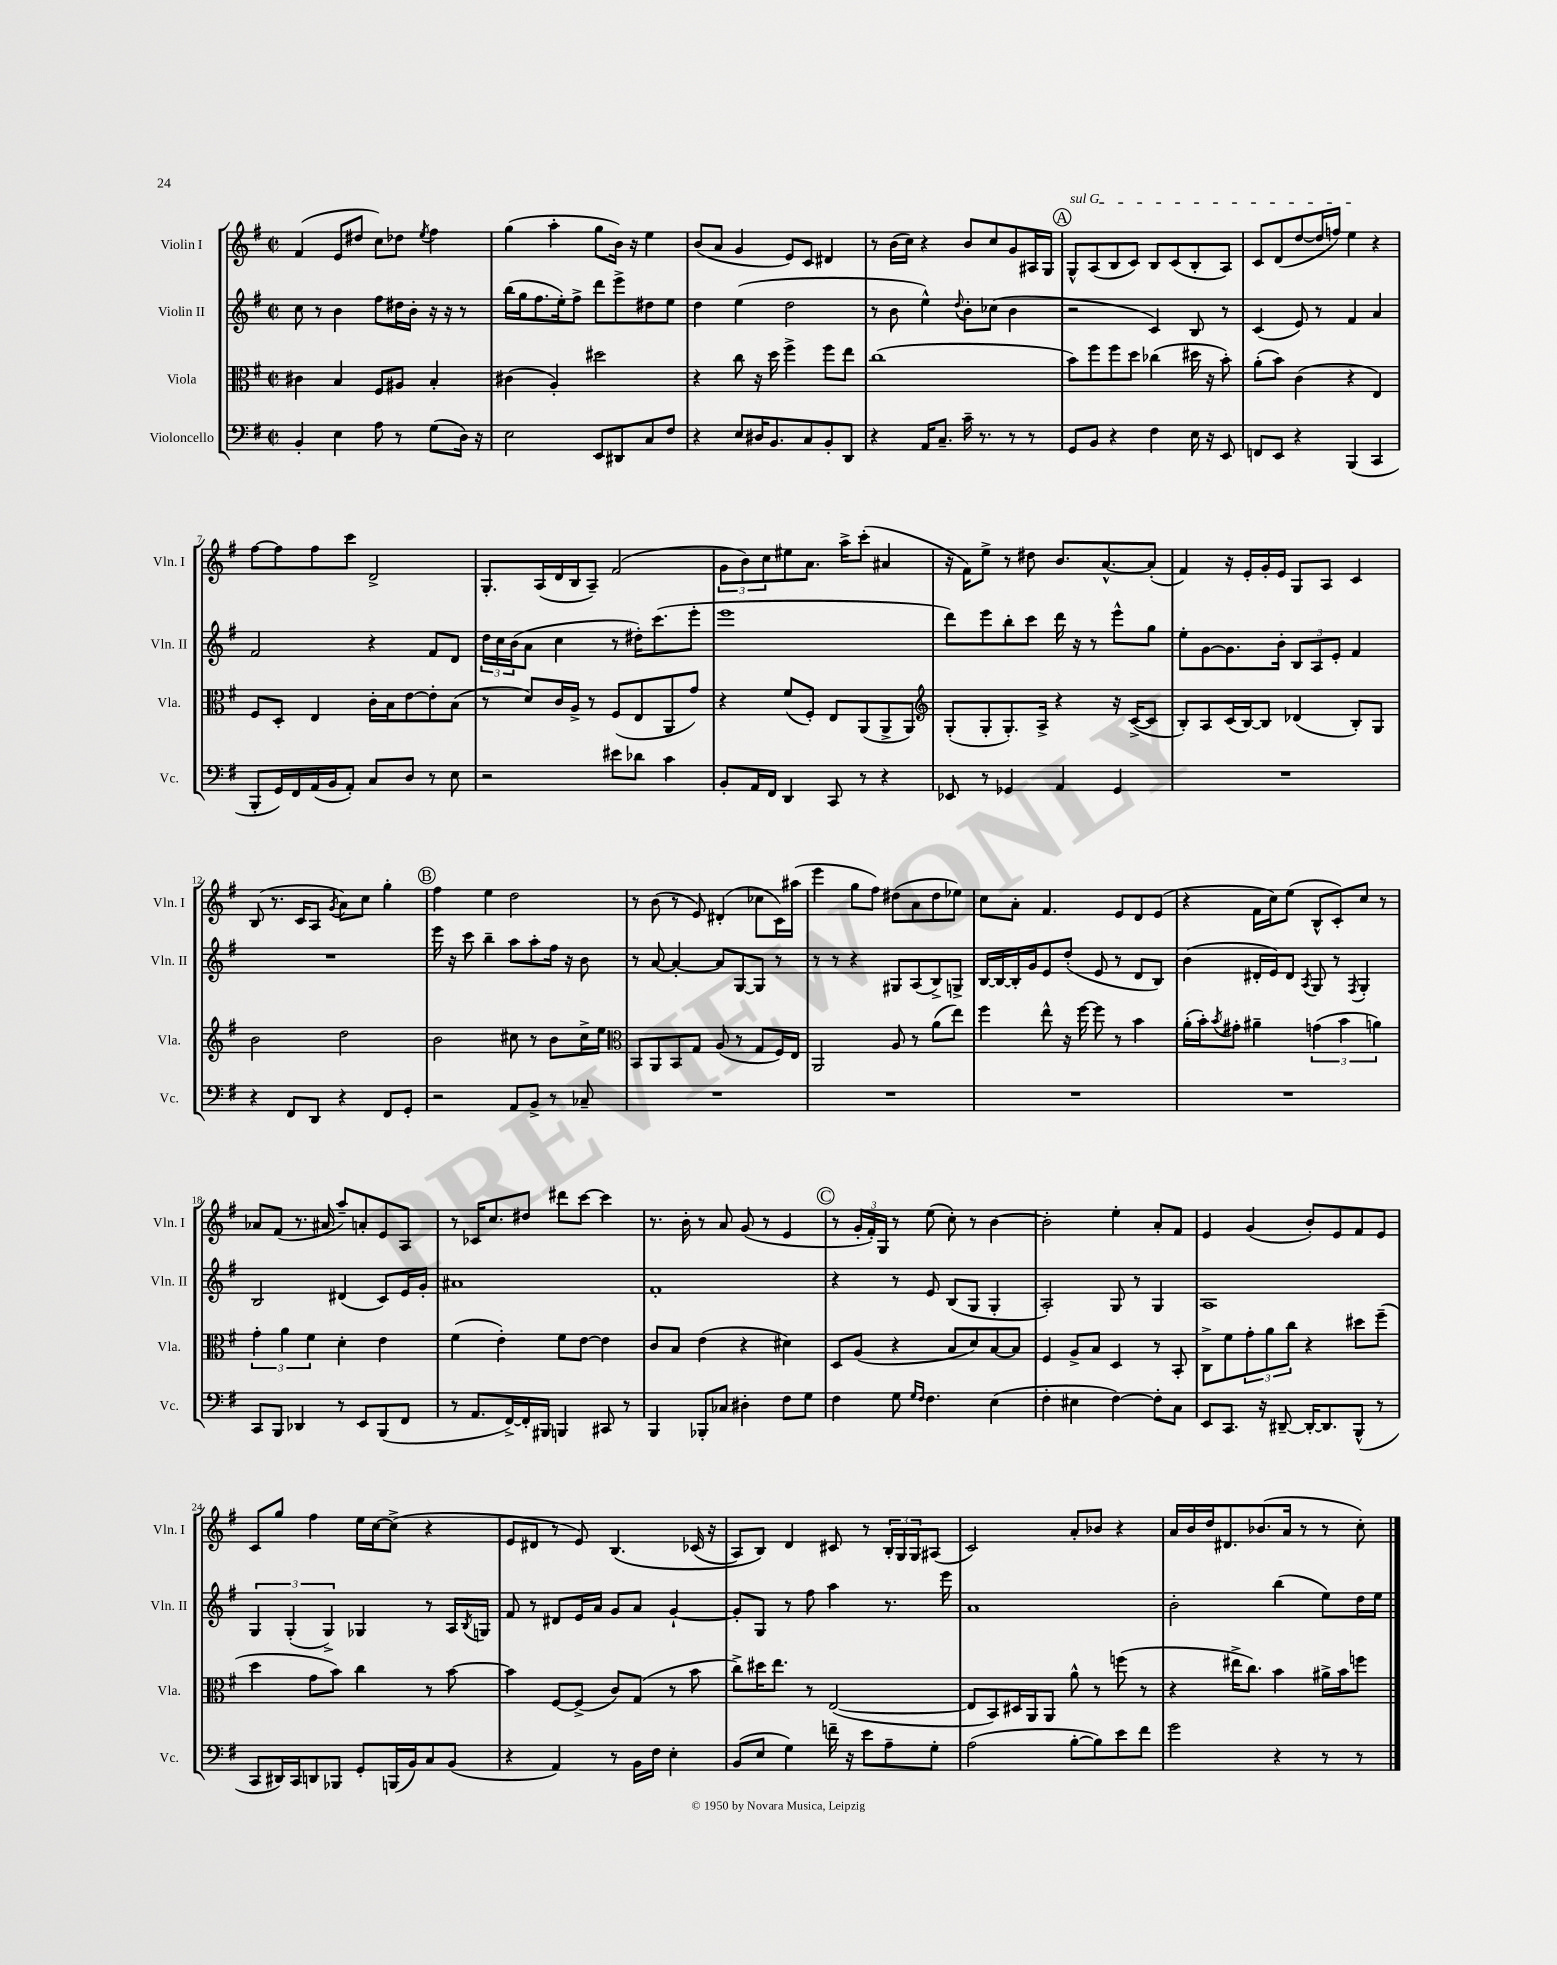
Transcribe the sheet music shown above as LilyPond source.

<<
\new StaffGroup <<
\new Staff = "s0" \with { instrumentName = "Violin I" shortInstrumentName = "Vln. I" } {
    \clef treble \key g \major \defaultTimeSignature \time 2/2
    fis'4( e'8 dis''8 c''8) des''8 \acciaccatura { e''8 } fis''4 |
    g''4( a''4-. g''8 b'16) r16 e''4 |
    b'8( a'8 g'4 e'8) c'8 dis'4 |
    r8 b'16( c''16) r4 b'8 c''8 g'8 ais16 g16 |
    \mark \markup { \circle "A" } \once \override TextSpanner.bound-details.left.text = \markup { \italic "sul G" } g8-^\startTextSpan a8( b8 c'8) b8 c'8( b8-. a8) |
    c'8 d'8( d''8~ d''16 f''16) e''4\stopTextSpan r4 |
    fis''8~ fis''8 fis''8 c'''8 d'2-> |
    g8.-. a16( d'16 b16 a8--) fis'2( |
    \tuplet 3/2 { g'8 b'8) c''8 } eis''8 a'8. a''16-> c'''8-.( ais'4 |
    r16 fis'16) e''8-> r8 dis''8 b'8. a'8.~-^ a'8-.( |
    fis'4) r16 e'16-. g'16-. e'16 g8 a8 c'4 |
    b8( r8. c'16 a8 \acciaccatura { g'8 } a'8) c''8 g''4-. |
    \mark \markup { \circle "B" } fis''4 e''4 d''2 |
    r8 b'8( r8 e'8) dis'4-.( ces''8 c'16) ais''16( |
    e'''4 g''8 fis''8) dis''8( a'8 dis''8 ees''8) |
    c''8 a'8-. fis'4. e'8 d'8 e'8( |
    r4 fis'16 c''16) e''8( b8-^ c'8-.) c''8 r8 |
    aes'8 fis'8( r8. ais'16 a''8--) a'8-. e'8 a8 |
    r8 ces'16 c''8. dis''8 dis'''8 c'''8~ c'''4 |
    r8. b'16-. r8 a'8 g'8( r8 e'4 |
    \mark \markup { \circle "C" } r8 \tuplet 3/2 { g'16-. fis'16-.) g16 } r8 e''8( c''8-.) r8 b'4~ |
    b'2-. e''4-. a'8-. fis'8 |
    e'4 g'4( b'8-.) e'8 fis'8 e'8 |
    c'8 g''8 fis''4 e''16 c''16~ c''8->( r4 |
    e'8 dis'8 r8 e'8) b4.\( ces'16( r16 |
    a8) b8\) d'4 cis'8 r8 \tuplet 3/2 { b16-. g16 g16 } ais8( |
    c'2) a'8-. bes'8 r4 |
    a'16 b'16 d''16 dis'8. bes'8.( a'16 r8 r8 c''8-.) \bar "|." |
}
\new Staff = "s1" \with { instrumentName = "Violin II" shortInstrumentName = "Vln. II" } {
    \clef treble \key g \major \defaultTimeSignature \time 2/2
    c''8 r8 b'4 fis''8 dis''16 b'16-. r16 r16 r8 |
    b''16( g''16 fis''8. e''16-.) fis''8-> d'''8 e'''8-> dis''8 e''8 |
    d''4 e''4( d''2 |
    r8 b'8 e''4-^) \appoggiatura { d''8 } b'8-. ces''8( b'4 |
    \mark \markup { \circle "A" } r2 c'4) b8 r8 |
    c'4( e'8) r8 fis'4 a'4 |
    fis'2 r4 fis'8 d'8 |
    \tuplet 3/2 { d''16 c''16 b'16( } a'8 c''4 r8 dis''16-.) c'''8.( e'''8-. |
    e'''1 |
    d'''8) e'''8 b''8-. c'''8 d'''16 r16 r8 e'''8-^ g''8 |
    e''8-. g'8~ g'8. b'16-. \tuplet 3/2 { b8 a8 e'8-. } fis'4 |
    R1 |
    \mark \markup { \circle "B" } e'''16 r16 c'''8 b''4-- a''8 a''8-. fis''16 r16 b'8 |
    r8 a'8~ a'4~-. a'8 g8~ g8 r8 |
    r8 r8 r4 gis8 a8( b8->) g8-> |
    b16~ b16~ b16-. g'16 e'8 d''8-.( e'8 r8 d'8 b8) |
    b'4( dis'16-. e'16) dis'8 \acciaccatura { a8 } g8 r8 \acciaccatura { fis8 } g4-. |
    b2 dis'4( c'8) e'16 g'16-. |
    ais'1 |
    fis'1-. |
    \mark \markup { \circle "C" } r4 r8 e'8 b8( g8 g4-. |
    a2-.) g8 r8 g4 |
    a1 |
    \tuplet 3/2 { g4 g4-.( g4->) } ges4 r8 a16 \acciaccatura { b8 } g16 |
    fis'8 r8 dis'8 e'16 a'16 g'8 a'8 g'4~-! |
    g'8-. g8 r8 fis''8 a''4 r8. e'''16 |
    a'1 |
    b'2-. b''4( e''8) d''16 e''16 \bar "|." |
}
\new Staff = "s2" \with { instrumentName = "Viola" shortInstrumentName = "Vla." } {
    \clef alto \key g \major \defaultTimeSignature \time 2/2
    cis'4 b4 fis8 ais8 b4-. |
    cis'4( a4-.) dis''2 |
    r4 c''8 r16 d''16 fis''4-> fis''8 e''8 |
    c''1( |
    \mark \markup { \circle "A" } b'8) fis''8 fis''8 d''8 ces''4( dis''16 r16 b'8-.) |
    a'8-.( b'8) c'4( r4 e4) |
    fis8 d8-. e4 c'16-. b16 e'8~ e'8-. b8( |
    r8 d'8) c'16 a16-> r8 fis8( e8 a,8 g'8) |
    r4 fis'8( fis8-.) e8 a,8( a,8-> a,8) |
    \clef treble g8-.( g8-. g8.-.) a16-> r4 r16 c'16~->( c'8 |
    b8-.) a8 c'16( b16~) b8 des'4( b8-.) g8 |
    b'2 d''2 |
    \mark \markup { \circle "B" } b'2 cis''8 r8 b'8 cis''16-> e''16 |
    \clef alto b,8 a,8 b,8 g8 a8( r8 g8 fis16) e16 |
    a,2 a8 r8 a'8( e''8) |
    fis''4 e''8-^ r16 fis''16~ fis''8 r8 b'4 |
    a'16-.( b'16-.) \acciaccatura { b'8 } gis'8-. ais'4-- \tuplet 3/2 { g'4( b'4 a'4) } |
    \tuplet 3/2 { g'4-. a'4 fis'4 } d'4-. e'4 |
    fis'4( e'4-.) fis'8 e'8~ e'4 |
    c'8 b8 e'4( r4 dis'4) |
    \mark \markup { \circle "C" } d8 a8( r4 b8 d'8) b8~ b8 |
    fis4 a8-> b8 d4 r8 b,8-. |
    c8-> fis'8 \tuplet 3/2 { g'8-. a'8 c''8 } r4 dis''8 fis''8--( |
    d''4 g'8 b'8) c''4 r8 b'8~ |
    b'4 fis8~ fis8->( c'8) g8( r8 b'8 |
    c''8->) dis''16 e''8. r8 e2~( |
    e8 b,8) dis16 a,16 a,8 a'8-^ r8 f''8( r8 |
    r4 eis''16-> c''8.) b'4 ais'16-> b'16 f''8 \bar "|." |
}
\new Staff = "s3" \with { instrumentName = "Violoncello" shortInstrumentName = "Vc." } {
    \clef bass \key g \major \defaultTimeSignature \time 2/2
    b,4-. e4 a8 r8 g8( d16) r16 |
    e2 e,8 dis,8 c8 fis8 |
    r4 e8 dis16 b,8. c8 b,8-. d,8 |
    r4 a,16 c8.-- c'16-- r8. r8 r8 |
    \mark \markup { \circle "A" } g,8 b,8 r4 fis4 e16 r16 e,8 |
    f,8 e,8 r4 b,,4( c,4 |
    b,,8-. g,16) fis,16 a,16( b,16 a,8-.) c8 d8 r8 e8 |
    r2 eis'8 des'8 c'4 |
    b,8-. a,16 fis,16 d,4 c,8 r8 r4 |
    ees,8 r8 ges,4 a,4 ges,4 |
    R1 |
    r4 fis,8 d,8 r4 fis,8 g,8-. |
    \mark \markup { \circle "B" } r2 a,8 b,8-> r8 ces8-- |
    R1 |
    R1 |
    R1 |
    R1 |
    c,8 b,,8 des,4 r8 e,8 b,,8( fis,8 |
    r8 a,8. fis,16~->) fis,16-. bis,,16 b,,4 cis,8 r8 |
    b,,4 bes,,8-. ces8 dis4-. fis8 g8 |
    \mark \markup { \circle "C" } fis4 g8 \grace { g16 fis16 } fis4. e4( |
    fis4-. eis4 fis4~) fis8-. c8 |
    e,8 c,8. r16 dis,8~-- dis,16~-. dis,8. b,,8-^( r8 |
    c,8 dis,16) c,16 d,8 bes,,8 g,8-. b,,16( b,16) c8 b,8( |
    r4 a,4) r8 b,16 fis16 e4-. |
    b,8( e8 g4) f'16-- r16 e'8 a8-- g8-. |
    a2( b8~-. b8) e'8 fis'8 |
    g'2 r4 r8 r8 \bar "|." |
}
>>
>>
